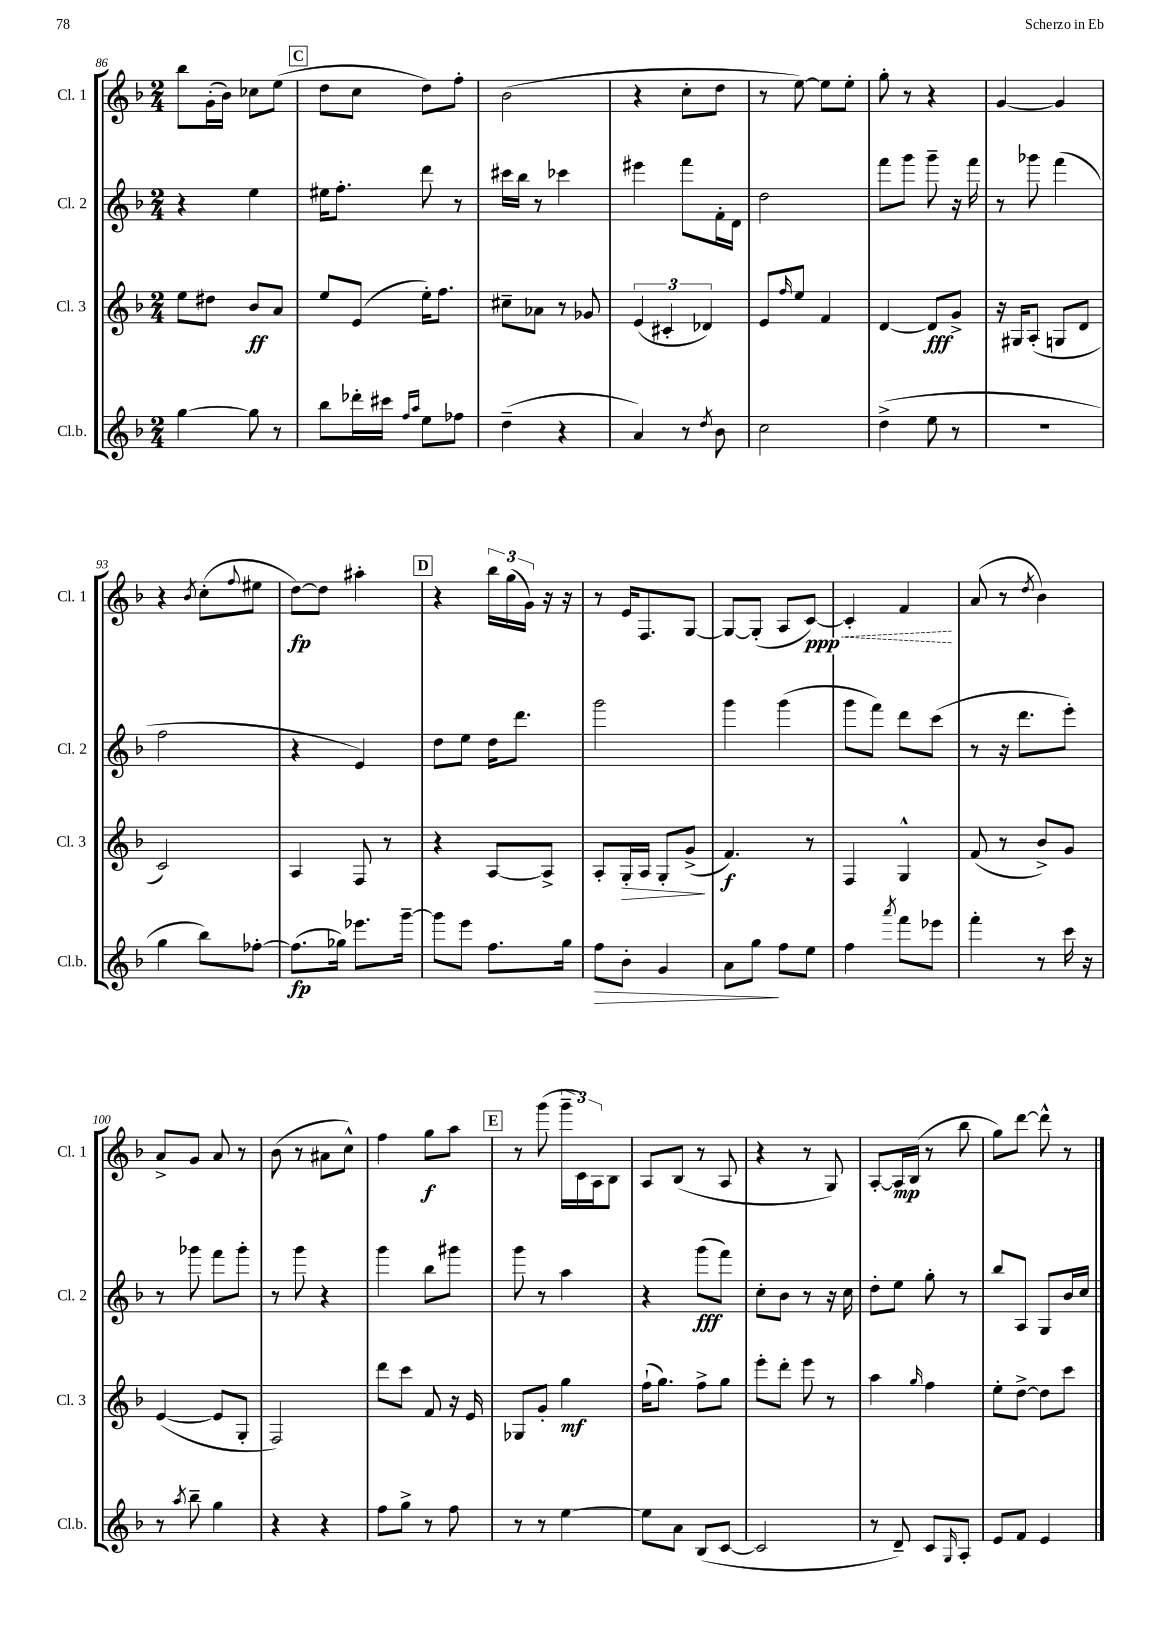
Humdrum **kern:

**kern	**dynam	**kern	**dynam	**kern	**dynam	**kern	**dynam
*part4	*part4	*part3	*part3	*part2	*part2	*part1	*part1
*staff4	*staff4	*staff3	*staff3	*staff2	*staff2	*staff1	*staff1
*I"Cl.b.	*	*I"Cl. 3	*	*I"Cl. 2	*	*I"Cl. 1	*
*I'Cl.b.	*	*I'Cl. 3	*	*I'Cl. 2	*	*I'Cl. 1	*
*clefG2	*	*clefG2	*	*clefG2	*	*clefG2	*
*k[b-]	*	*k[b-]	*	*k[b-]	*	*k[b-]	*
*M2/4	*	*M2/4	*	*M2/4	*	*M2/4	*
=86	=86	=86	=86	=86	=86	=86	=86
[4gg\	.	8ee\L	.	4r	.	8bb-\L	.
.	.	8dd#X\J	.	.	.	(16g'\L	.
.	.	.	.	.	.	16b-\JJ)	.
8gg\]	.	8b-/L	ff	4ee\	.	8cc-X\L	.
8r	.	8a/J	.	.	.	(8ee\J	.
!!LO:REH:place=s1:t=C
=87	=87	=87	=87	=87	=87	=87	=87
8bb-\L	.	8ee/L	.	16ee#X\KL	.	8dd\L	.
.	.	.	.	8.ff'\J	.	.	.
16ddd-X'\L	.	(8e/J	.	.	.	8cc\J	.
16ccc#X\JJ	.	.	.	.	.	.	.
16qqff/LL	.	.	.	.	.	.	.
16qqaa/JJ	.	.	.	.	.	.	.
8ee\L	.	16ee'\KL)	.	8ddd\	.	8dd\L)	.
.	.	8.ff\J	.	.	.	.	.
8ff-X\J	.	.	.	8r	.	8ff'\J	.
=88	=88	=88	=88	=88	=88	=88	=88
(4dd~\	.	8cc#X~\L	.	16ccc#X\LL	.	(2b-\	.
.	.	.	.	16bb-\JJ	.	.	.
.	.	8a-X\J	.	8r	.	.	.
4r	.	8r	.	4ccc-X\	.	.	.
.	.	8g-X/	.	.	.	.	.
=89	=89	=89	=89	=89	=89	=89	=89
4a/)	.	(6e/	.	4eee#X\	.	4r	.
.	.	6c#X'/	.	.	.	.	.
8r	.	.	.	8fff\L	.	8cc'\L	.
.	.	6d-X/)	.	.	.	.	.
8qdd/	.	.	.	.	.	.	.
8b-\	.	.	.	16f'\L	.	8dd\J	.
.	.	.	.	16d\JJ	.	.	.
=90	=90	=90	=90	=90	=90	=90	=90
2cc\	.	8e/L	.	2dd\	.	8r	.
.	.	16qqff/	.	.	.	.	.
.	.	8ee/J	.	.	.	[8ee\)	.
.	.	4f/	.	.	.	8ee\L]	.
.	.	.	.	.	.	8ee'\J	.
=91	=91	=91	=91	=91	=91	=91	=91
(4dd^\	.	[4d/	.	8fff\L	.	8gg'\	.
.	.	.	.	8ggg\J	.	8r	.
8ee\	.	8d/L]	fff	8ggg~\	.	4r	.
8r	.	8g^/J	.	16r	.	.	.
.	.	.	.	16fff\	.	.	.
=92	=92	=92	=92	=92	=92	=92	=92
2r	.	16r	.	8r	.	[4g/	.
.	.	16G#X/KL	.	.	.	.	.
.	.	(8A'/J	.	8ggg-X\	.	.	.
.	.	8Gn/L	.	(4fff\	.	4g/]	.
.	.	8d/J	.	.	.	.	.
!!LO:LB:g=z
=93	=93	=93	=93	=93	=93	=93	=93
4gg\	.	2c/)	.	2ff\	.	4r	.
.	.	.	.	.	.	8qb-/	.
8bb-\L)	.	.	.	.	.	(8cc'\L	.
.	.	.	.	.	.	8qqff/	.
[8ff-X'\J	.	.	.	.	.	8ee#X\J	.
=94	=94	=94	=94	=94	=94	=94	=94
(8.ff-\L]	fp	4A/	.	4r	.	[8dd\L)	fp
.	.	.	.	.	.	8dd\J]	.
16gg-X\Jk)	.	.	.	.	.	.	.
8.eee-X\L	.	8F/	.	4e/)	.	4aa#X'\	.
.	.	8r	.	.	.	.	.
[16ggg~\Jk	.	.	.	.	.	.	.
!!LO:REH:place=s1:t=D
=95	=95	=95	=95	=95	=95	=95	=95
8ggg\L]	.	4r	.	8dd\L	.	4r	.
8eee\J	.	.	.	8ee\J	.	.	.
8.ff\L	.	[8A/L	.	16dd\KL	.	24bb-\LL	.
.	.	.	.	.	.	(24gg\	.
.	.	.	.	8.ddd\J	.	.	.
.	.	.	.	.	.	24g\JJ)	.
.	.	8A^/J]	.	.	.	16r	.
16gg\Jk	.	.	.	.	.	16r	.
=96	=96	=96	=96	=96	=96	=96	=96
!	!LO:HP:b	!	!	!	!	!	!
8ff\L	>	8A'/L	.	2ggg\	.	8r	.
!	!	!	!LO:HP:b	!	!	!	!
8b-'\J	.	16G'/L	>	.	.	16e/KL	.
.	.	16A/JJ	.	.	.	8.F/	.
4g/	.	8G'/L	.	.	.	.	.
.	.	(8g^/J	.	.	.	[8G/J	.
.	.	.	]	.	.	.	.
=97	=97	=97	=97	=97	=97	=97	=97
8a\L	.	4.f/)	f	4ggg\	.	8G/L_	.
8gg\J	.	.	.	.	.	(8G'/J]	.
8ff\L	]	.	.	(4ggg\	.	8A/L	.
!	!	!	!	!	!	!	!LO:HP:b
8ee\J	.	8r	.	.	.	[8c/J)	< ppp
=98	=98	=98	=98	=98	=98	=98	=98
4ff\	.	4F/	.	8ggg\L	.	4c'/]	.
.	.	.	.	8fff\J)	.	.	.
8qaaa/	.	.	.	.	.	.	.
8fff\L	.	4G^^/	.	8ddd\L	.	4f/	.
8eee-X\J	.	.	.	(8ccc\J	.	.	.
.	.	.	.	.	.	.	[
=99	=99	=99	=99	=99	=99	=99	=99
4fff'\	.	(8f/	.	8r	.	(8a/	.
.	.	8r	.	16r	.	8r	.
.	.	.	.	8.ddd\L	.	.	.
.	.	.	.	.	.	8qdd/	.
8r	.	8b-^/L)	.	.	.	4b-\)	.
16ccc\	.	8g/J	.	8eee'\J)	.	.	.
16r	.	.	.	.	.	.	.
!!LO:LB:g=z
=100	=100	=100	=100	=100	=100	=100	=100
8r	.	([4e/	.	8r	.	8a^/L	.
8qaa/	.	.	.	.	.	.	.
8bb-~\	.	.	.	8ggg-X\	.	8g/J	.
4gg\	.	8e/L]	.	8fff\L	.	8a/	.
.	.	8G'/J	.	8ggg-'\J	.	8r	.
=101	=101	=101	=101	=101	=101	=101	=101
4r	.	2F/)	.	8r	.	(8b-\	.
.	.	.	.	8ggg\	.	8r	.
4r	.	.	.	4r	.	8a#X\L	.
.	.	.	.	.	.	8cc^^\J)	.
=102	=102	=102	=102	=102	=102	=102	=102
8ff\L	.	8ddd\L	.	4ggg\	.	4ff\	.
8gg^\J	.	8ccc\J	.	.	.	.	.
8r	.	8f/	.	8bb-\L	.	8gg\L	f
8ff\	.	16r	.	8ggg#X\J	.	8aa\J	.
.	.	16e/	.	.	.	.	.
!!LO:REH:place=s1:t=E
=103	=103	=103	=103	=103	=103	=103	=103
8r	.	8G-X/L	.	8ggg\	.	8r	.
8r	.	8g'/J	.	8r	.	(8ggg\	.
[4ee\	.	4gg\	mf	4aa\	.	24ggg~\LL	.
.	.	.	.	.	.	24c\)	.
.	.	.	.	.	.	24A\J	.
.	.	.	.	.	.	8B-\J	.
=104	=104	=104	=104	=104	=104	=104	=104
8ee\L]	.	(16ff`\KL	.	4r	.	8A/L	.
.	.	8.gg\J)	.	.	.	.	.
8a\J	.	.	.	.	.	(8B-/J	.
(8B-/L	.	8ff^\L	.	(8ggg\L	fff	8r	.
[8c/J	.	8gg\J	.	8fff\J)	.	8A/	.
=105	=105	=105	=105	=105	=105	=105	=105
2c/]	.	8eee'\L	.	8cc'\L	.	4r	.
.	.	8ddd'\J	.	8b-\J	.	.	.
.	.	8eee\	.	8r	.	8r	.
.	.	8r	.	16r	.	8G/)	.
.	.	.	.	16cc\	.	.	.
=106	=106	=106	=106	=106	=106	=106	=106
8r	.	4aa\	.	8dd'\L	.	[8A'/L	.
8d~/)	.	.	.	8ee\J	.	16A/L]	mp
.	.	.	.	.	.	(16B-/JJ	.
.	.	16qqgg/	.	.	.	.	.
8c/L	.	4ff\	.	8gg'\	.	8r	.
16qqG/	.	.	.	.	.	.	.
8A'/J	.	.	.	8r	.	8bb-\	.
=107	=107	=107	=107	=107	=107	=107	=107
8e/L	.	8ee'\L	.	8bb-/L	.	8gg\L)	.
8f/J	.	[8dd^\J	.	8A/J	.	[8ddd\J	.
4e/	.	8dd\L]	.	8G/L	.	8ddd^^\]	.
.	.	8ccc\J	.	16b-/L	.	8r	.
.	.	.	.	16cc/JJ	.	.	.
==	==	==	==	==	==	==	==
*-	*-	*-	*-	*-	*-	*-	*-
